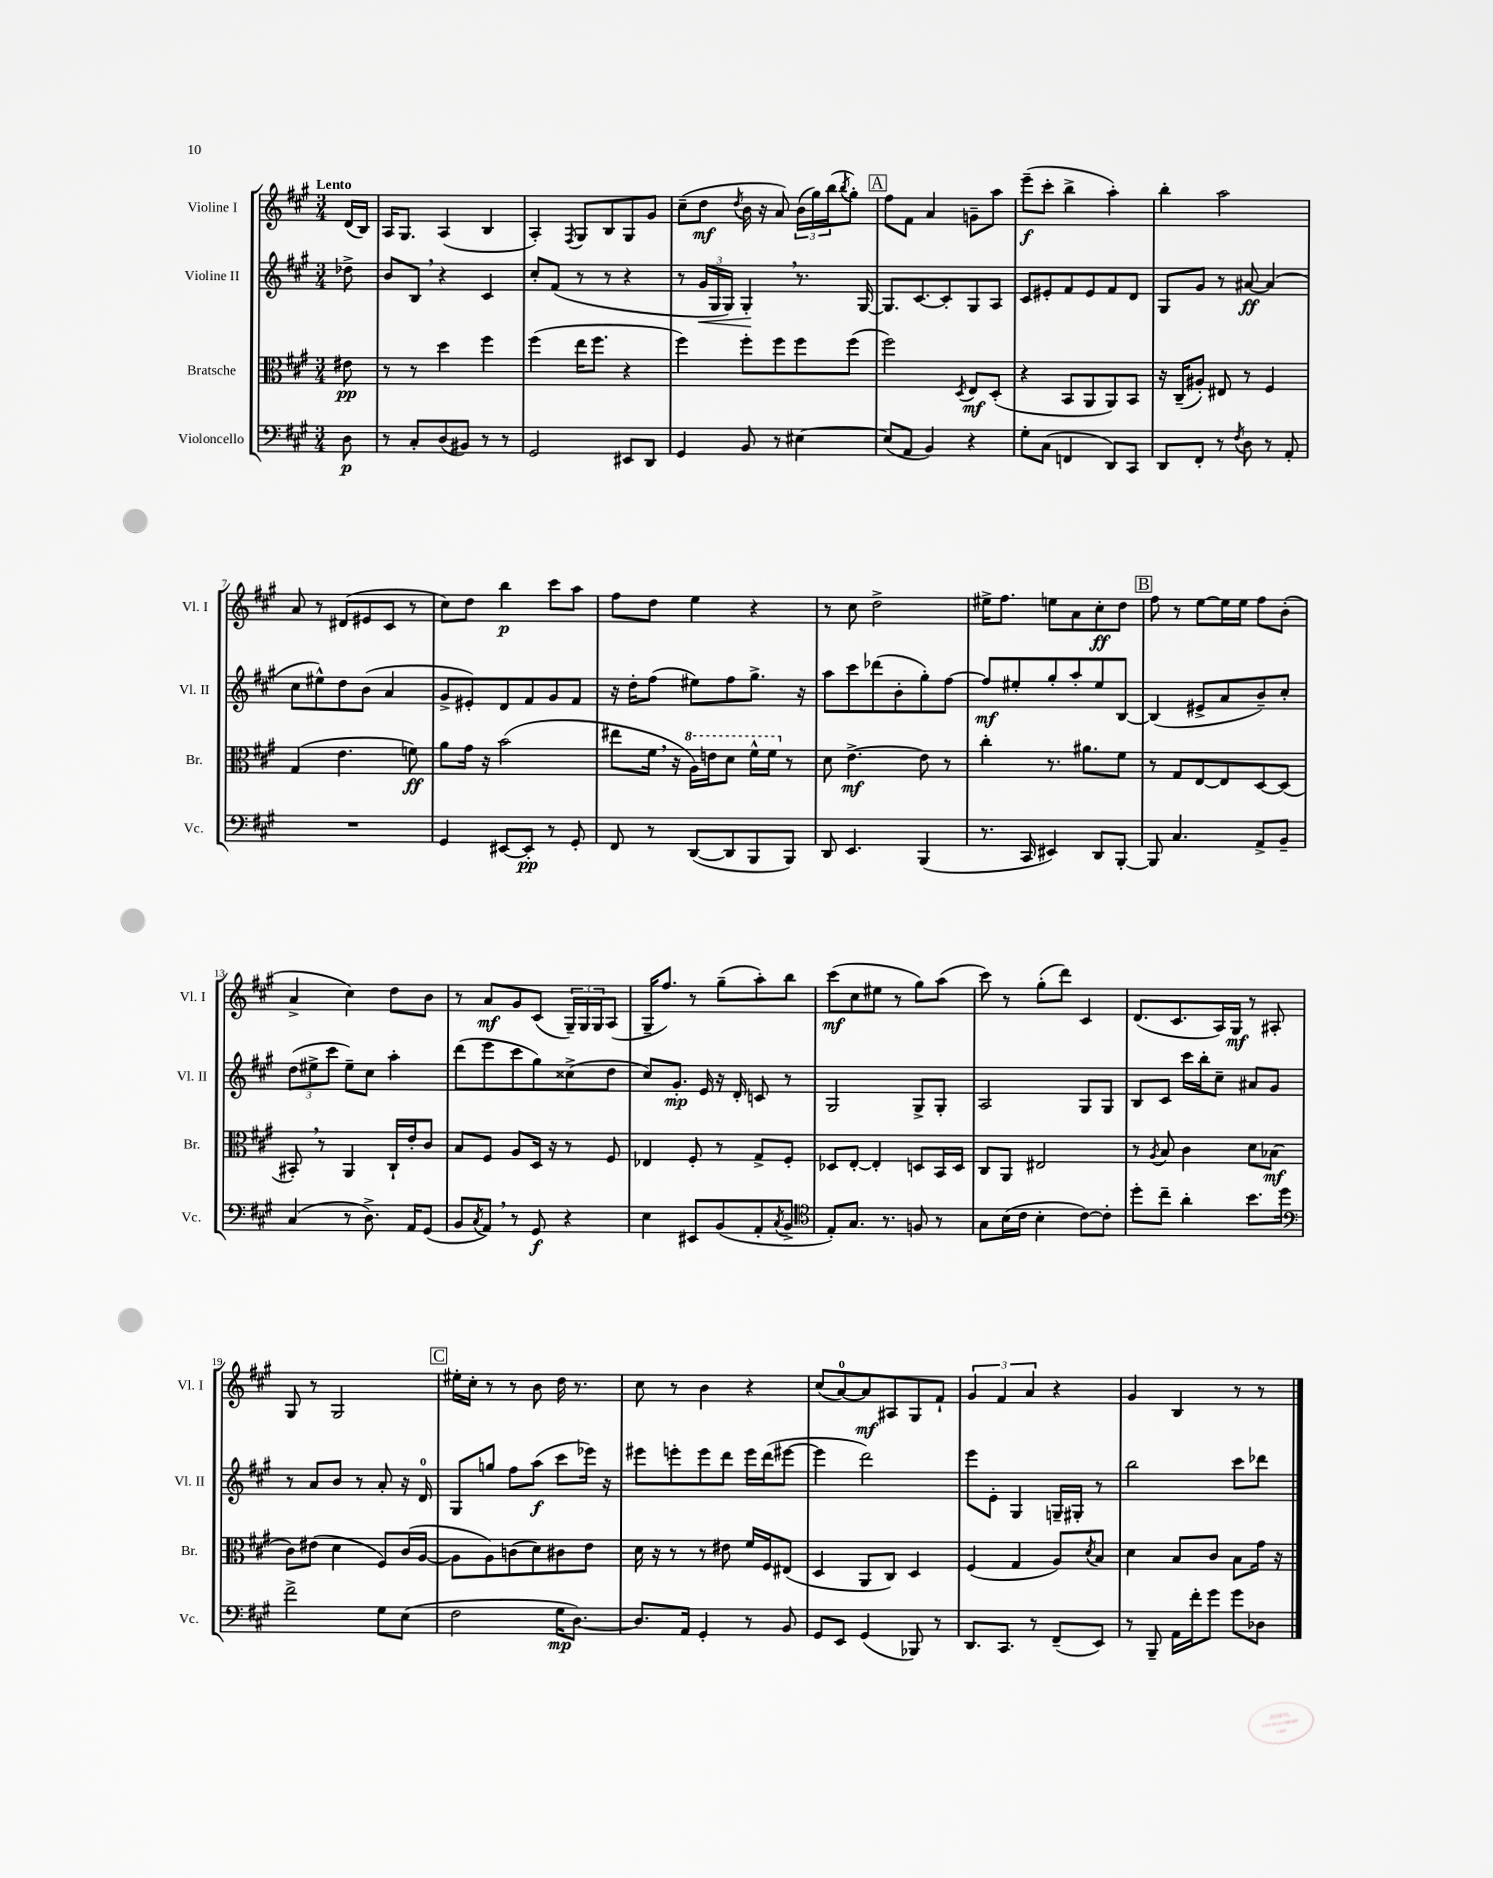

**kern	**kern	**kern	**kern
*staff4	*staff3	*staff2	*staff1
*clefF4	*clefC3	*clefG2	*clefG2
*k[f#c#g#]	*k[f#c#g#]	*k[f#c#g#]	*k[f#c#g#]
*M3/4	*M3/4	*M3/4	*M3/4
8D	8e#	8dd-^	(16d
.	.	.	16B)
=	=	=	=
8r	8r	8b	16A
.	.	.	8.G#
8C#'	8r	8B	.
(8D	4dd	4r	(4A
8BB#)	.	.	.
8r	4ff#	4c#	4B
8r	.	.	.
=	=	=	=
2GG#	(4ff#	8cc#'	4A')
.	.	(8f#	.
.	.	.	8qF#
.	16ee	8r	8G#
.	8.ff#	.	.
.	.	8r	8B
8EE#	4r	4r	8G#
8DD	.	.	8g#
=	=	=	=
4GG#	4ff#)	8r	(8cc#~
.	.	24g#	8dd
.	.	24G#	.
.	.	24G#)	.
.	.	.	8qdd
8BB	8ff#'	4G#'	16b
.	.	.	16r
8r	8ff#	.	8a)
[4E#	8ff#	8.r	(24b
.	.	.	24gg#)
.	.	.	(24bb
.	.	.	8qbb
.	(8ff#	.	8gg#')
.	.	[16G#	.
=	=	=	=
(8E#]	2ff#)	8.G#]	8ff#
8AA	.	.	8f#
.	.	[8.c#	.
4BB)	.	.	4a
.	.	8c#']	.
.	8qD	.	.
4r	8E	8G#	8g~
.	(8D'	8A	8aa
=	=	=	=
8G#'	4r	8c#	(8eee~
(8C#	.	8e#'	8ccc#'
4FF	8BB	8f#	4bb^
.	8AA	8e#	.
8DD)	8AA)	8f#	4aa')
8CC#	8BB	8d	.
=	=	=	=
8DD	16r	8G#	4bb'
.	(16C#~	.	.
8FF#'	8A#')	8g#	.
8r	8E#	8r	2aa
8qF#	.	.	.
8D	8r	[8a#	.
8r	4F#	(4a#]	.
8AA'	.	.	.
=	=	=	=
2.r	(4G#	8cc#	8a
.	.	8ee#^^)	8r
.	4.e	8dd	(8d#
.	.	(8b	8e#
.	.	4a	8c#
.	8f)	.	8r
=	=	=	=
4GG#	8a	8g#^	8cc#)
.	16g#	8e#')	8dd
.	16r	.	.
[8EE#	(2b	8d	4bb
8EE#']	.	8f#	.
8r	.	8g#	8ccc#
8GG#'	.	8f#	8aa
=	=	=	=
8FF#	8ee#	16r	8ff#
.	.	16dd'	.
8r	16f#	(8ff#	8dd
.	16r	.	.
([8DD	16a)	8ee#)	4ee
.	16ee	.	.
8DD]	8dd	8ff#	.
8BBB	16ff#^^	8.gg#^	4r
.	16ff#	.	.
8BBB)	8r	.	.
.	.	16r	.
=	=	=	=
8DD	8d	8aa	8r
4.EE	[4.e^	8ccc#	8cc#
.	.	(8ddd-	2dd^
.	.	8b'	.
(4BBB	8e]	8gg#')	.
.	8r	[8ff#	.
=	=	=	=
8.r	4cc#'	8ff#]	16ee#^
.	.	.	8.ff#
.	.	8ee#'	.
16CC#	.	.	.
4EE#)	8.r	8gg#'	8ee
.	.	8aa'	8a
.	8.a#	.	.
8DD	.	8ee#	8cc#'
[8BBB'	8f#	[8B	8dd
=	=	=	=
8BBB]	8r	(4B]	8ff#
4.C#	8G#	.	8r
.	[8E	8e#^	[8ee
.	8E]	8a	16ee]
.	.	.	16ee
8AA^	[8D	8b~)	8ff#
8BB~	(8D]	8cc#'	(8b'
=	=	=	=
(4C#	8BB#')	(12dd	4a^
.	.	12ee#^	.
.	8r	.	.
.	.	12ccc#	.
8r	4AA	8ee#~)	4cc#)
8.D^)	.	8cc#	.
.	16C#`	4aa'	8dd
16AA	16e'	.	.
(8GG#	8c#	.	8b
=	=	=	=
8BB	8B	(8ddd	8r
8qC#	.	.	.
8AA)	8F#	8eee	8a
8r	8A	8ccc#	8g#
8GG#	16D	8gg#)	(8c#
.	16r	.	.
4r	8r	(8cc##^	24G#~)
.	.	.	24G#
.	.	.	24G#
.	8F#	8dd	(8A
=	=	=	=
4E	4E-	8cc#)	16G#~
.	.	.	8.ff#)
.	.	8.g#'	.
8EE#	8F#'	.	8r
.	.	16e	.
(8BB	8r	16r	(8gg#~
.	.	16d'	.
8AA'	8G#^	8c	8aa')
8qC#	.	.	.
8BB^	8F#'	8r	8bb
=	=	=	=
*clefC4	*	*	*
8E')	8D-	2G#	(8ccc#
8.G#	[8E'	.	8cc#
.	4E']	.	8ee#
8.r	.	.	.
.	.	.	8r
8F	8D	8G#^	8gg#)
8r	16BB	8G#'	(8aa
.	16D	.	.
=	=	=	=
8G#	8C#	2A	8ccc#)
(16B	8AA	.	8r
16c#	.	.	.
4B'	2E#	.	(8gg#'
.	.	.	8ddd)
[8c#)	.	8G#	4c#
8c#']	.	8G#	.
=	=	=	=
8dd'	8r	8B	(8.d
.	8qA	.	.
8cc#~	8B	8c#	.
.	.	.	8.c#
4a'	4c#	16ccc#	.
.	.	16bb'	.
.	.	8cc#~	16A)
.	.	.	16G#
8.b	8d	8a#	8r
.	(8B-	8g#	8A#'
16dd	.	.	.
=	=	=	=
*clefF4	*	*	*
2f#^	8c#)	8r	8G#
.	(8e#	8a	8r
.	4d	8b	2G#
.	.	8r	.
8G#	8F#)	8a'	.
(8E	(16c#	16r	.
.	[16A	16d	.
=	=	=	=
2F#	8A]	8G#	16ee#'
.	.	.	16cc#'
.	8A)	8gg	8r
.	(8c	8ff#	8r
.	8d)	(8aa	8b
16G#	8c#	8ccc#	16dd
[8.D)	.	.	8.r
.	8e	16eee-)	.
.	.	16r	.
=	=	=	=
8.D]	16d	8eee#	8cc#
.	16r	.	.
.	8r	8eee'	8r
16AA	.	.	.
4GG#'	8r	8eee	4b
.	8e#	8ddd	.
8r	16f#	16eee	4r
.	16F#	(16ddd	.
8BB	(8E#	[8eee#	.
=	=	=	=
8GG#	4D	4eee#]	(8cc#
8EE	.	.	[8a)
(4GG#	8AA	2ddd)	8a]
.	8C#)	.	8A#
8BBB-)	4D	.	8G#
8r	.	.	8f#`
=	=	=	=
8.DD	(4F#	8eee	6g#
.	.	8e'	.
.	.	.	6f#
8.CC#	.	.	.
.	4G#	4G#	.
.	.	.	6a
8r	.	.	.
(8FF#~	8A)	16G~	4r
.	.	16G#'	.
.	8qd	.	.
8EE)	8B	8r	.
=	=	=	=
8r	4d	2bb	4g#
8BBB~	.	.	.
16AA	8B	.	4B
16f#'	.	.	.
8g#	8c#	.	.
8g#	8B	8ccc#	8r
8D-	16g#	8ddd-	8r
.	16r	.	.
==	==	==	==
*-	*-	*-	*-
